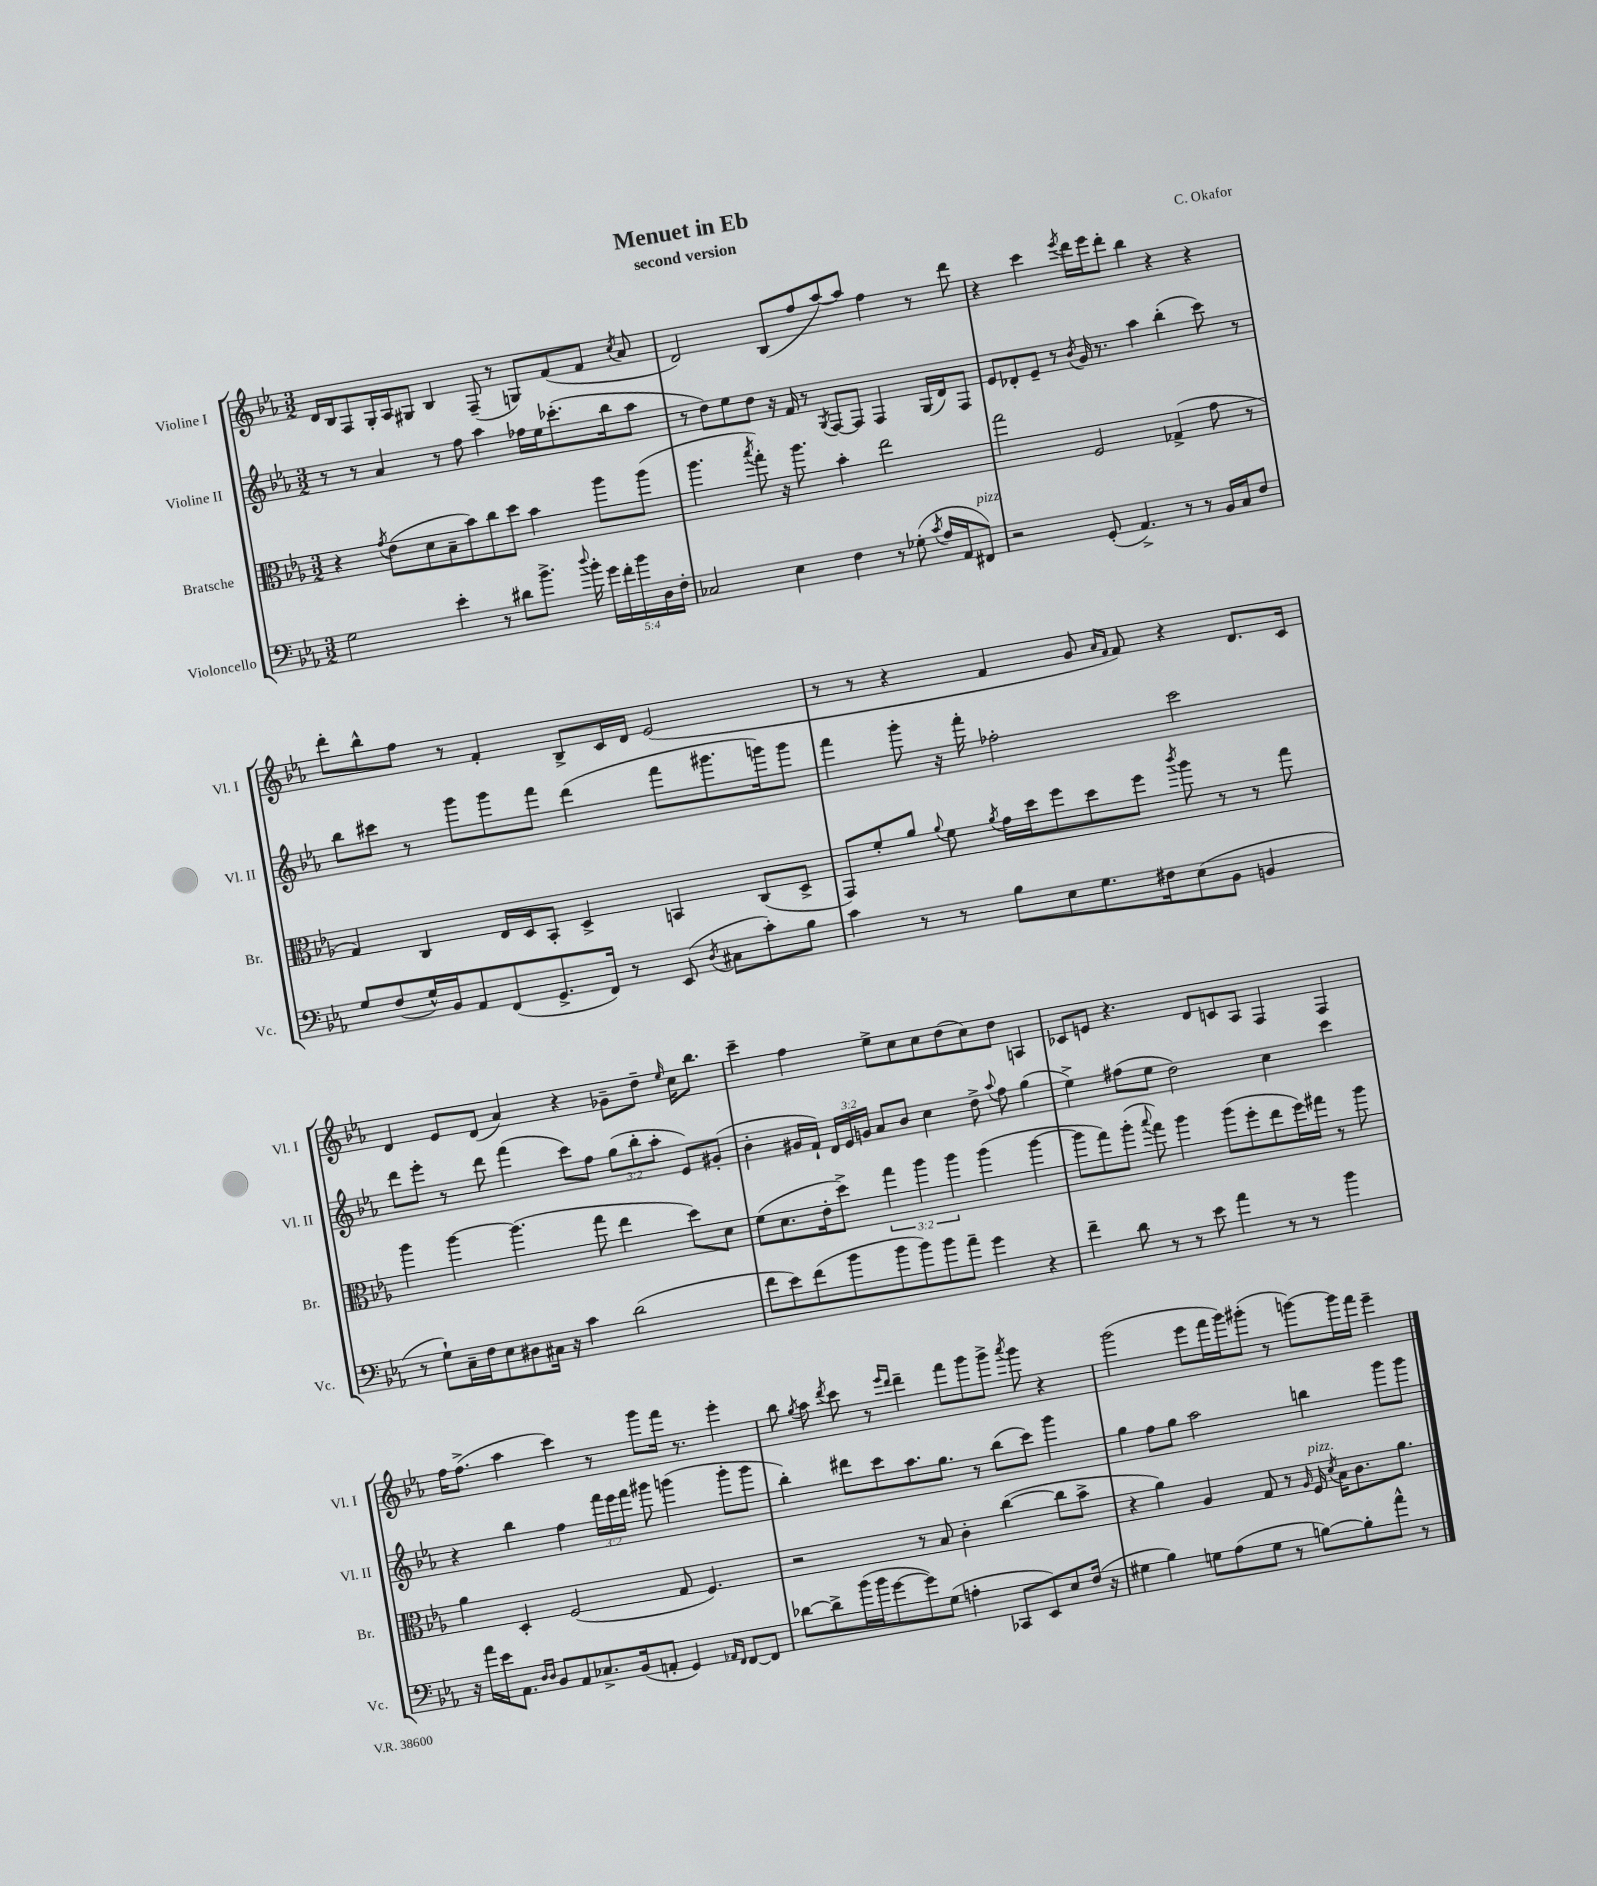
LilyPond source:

\header { title = "Menuet in Eb" composer = "C. Okafor" subtitle = "second version" }
<<
\new StaffGroup <<
\new Staff = "s0" \with { instrumentName = "Violine I" shortInstrumentName = "Vl. I" } {
    \clef treble \key ees \major \numericTimeSignature \time 3/2
    \autoBeamOff d'16[ bes16 f8 g16-. aes16 gis8] bes4 f8--( r8 g8[) f'8( f'8] \acciaccatura { c''8 } aes'8 |
    d'2) bes8[( f''8 aes''8~) aes''8] f''4 r8 d'''8 |
    r4 c'''4 \acciaccatura { ees'''8 } d'''16[ ees'''16 d'''8]-. bes''4 r4 r4 |
    d'''8[-. bes''8-^ f''8] r8 f'4-. bes8[-> c'16 d'16] ees'2( |
    r8 r8 r4 f'4 g'8 \grace { aes'16[ f'16] } f'8) r4 d'8.[ c'16] |
    d'4 ees'8[ d'8]( aes'4) r4 ges'8[-- d''8]-- \grace { ees''16 } c''16[ bes''8.] |
    c'''4-- f''4 ees''8[-> c''8 c''8 d''8( c''8) d''8] a4 |
    ces'8[ e'8] r4. d'8[ c'8 aes8] f4 f4 |
    f''16[ f''8.]->( aes''4 c'''4) r8 g'''8[ f'''16] r8. ees'''4-. |
    bes''8 \acciaccatura { g''8 } aes''8 \acciaccatura { d'''8 } c'''8 r8 \grace { ees'''16[ d'''16] } d'''4-- f'''8[ g'''8 g'''8]-> \acciaccatura { aes'''8 } g'''8 r4 |
    g'''2( ees'''8[ f'''16 g'''16) gis'''8]-.( r8 g'''8[~) g'''16 f'''16] ees'''4-- \bar "|." |
}
\new Staff = "s1" \with { instrumentName = "Violine II" shortInstrumentName = "Vl. II" } {
    \clef treble \key ees \major \numericTimeSignature \time 3/2 \override Staff.TupletNumber.text = #tuplet-number::calc-fraction-text
    \autoBeamOff r8 r8 aes'4 r8 f''8 aes''4 fes''16[ ees''16 ces'''8.-.( bes''16 aes''8] |
    r8 d''8[) ees''8 d''8] r16 f'16 r8 \acciaccatura { g8 } f8[~ f8] f4 g16[( d'16) f8] |
    ees'8[ des'8-. ees'8]-- r8 \acciaccatura { bes'8 } g'16 r8. aes''4 bes''4-.( c'''8) r8 |
    bes''8[ cis'''8] r8 g'''8[ g'''8 f'''8] d'''4( f'''8[ gis'''8. g'''16) g'''8] |
    f'''4 g'''8-. r16 f'''16-. fes''2-. c'''2 |
    d'''8[ ees'''8]-. r8 d'''8 f'''4( c'''8[) f''8] \tuplet 3/2 { g''8[( bes''8-. aes''8]-. } ees'8[) gis'8]-.( |
    bes'4-. gis'16[ f'16]-!) \tuplet 3/2 { d'16[ ees'16 g'16] } aes'8[ bes'8] c''4 d''8-> \appoggiatura { aes''8 } f''8 g''4( |
    ees''4->) fis''8[( ees''8] d''2) c''4 c'''4 |
    r4 bes''4 f''4 \tuplet 3/2 { f'''16[ ees'''16 f'''16] } gis'''8 g'''4( g'''8[-. g'''8] |
    bes''4-.) dis'''8[ c'''8 aes''8. g''8.] r8 bes''8[( c'''8]) g'''4 |
    g''4 f''8[ g''8] aes''2 b''4 g'''8[ g'''8] \bar "|." |
}
\new Staff = "s2" \with { instrumentName = "Bratsche" shortInstrumentName = "Br." } {
    \clef alto \key ees \major \numericTimeSignature \time 3/2 \override Staff.TupletNumber.text = #tuplet-number::calc-fraction-text
    \autoBeamOff r4 \acciaccatura { g'8 } ees'8[( d'8 bes8-- bes'8) c''8 d''8] bes'4 aes''8[ aes''8]( |
    aes''4. \acciaccatura { bes''8 } g''8-.) r16 aes''8. bes'4-. ees''2 |
    g''2 f2 ges4->( g'8 r8 |
    g4) c4 ees16[ d16 bes,8]-. d4-> b,4 c8[( d8]-> |
    g,8[) f'8-. aes'8] \appoggiatura { aes'8 } f'8 \acciaccatura { aes'8 } g'16[ d''16 f''8 d''8 f''8] \acciaccatura { c'''8 } aes''8 r8 r8 g''8 |
    aes''4 aes''4~ aes''4.( g''8 ees''4 d''8[) d'8] |
    f'8[( d'8. ees'16-. d''8]->) \tuplet 3/2 { g''4 aes''4 aes''4 } aes''4( aes''4~ |
    aes''8[ g''8) aes''8]-.( \appoggiatura { bes''8 } g''8) aes''4 aes''8[( f''8-. ees''8 f''16) gis''16] r8 aes''8 |
    aes'4 d4-. f2( g8 f4.) |
    r2 r8 bes8 c'4-. c''4~( c''8[ bes'8]-> |
    r4 aes'4) aes4 g8 r8 \grace { aes16 } f16^\markup { \italic "pizz." } \acciaccatura { d'8 } bes16[ c'8. aes'8.] \bar "|." |
}
\new Staff = "s3" \with { instrumentName = "Violoncello" shortInstrumentName = "Vc." } {
    \clef bass \key ees \major \numericTimeSignature \time 3/2 \override Staff.TupletNumber.text = #tuplet-number::calc-fraction-text
    \autoBeamOff g2 ees'4-. r8 dis'8[ bes'8.]-> \appoggiatura { d''8 } bes'16-. \tuplet 5/4 { g'16[ f'16-. bes'16 d16 f16]-. } |
    ces2 ees4 f4 r8 ges8-.( \acciaccatura { c'8 } aes16[ aes,16 fis,8]^\markup { \italic "pizz." }) |
    r2 g,8-.( aes,4.->) r8 r8 bes,16[ c16 f8] |
    g8[ f8( g16-^) bes,16 aes,8 f,8( g,8.-> f,16]) r8 ees,8( \acciaccatura { d8 } cis8[ c'8-.) bes8] |
    c'4 r8 r8 bes8[ ees8 g8. fis16 ees8( bes,8] b,4 |
    r8 g8[-!) c16-- f16 ees8 dis8 cis16] r16 c'4 d'2( |
    f'8[ ees'8) f'8( bes'8 bes'8 bes'8) bes'8 aes'8]-- g'4 r4 |
    f'4-- d'8 r8 r8 ees'8 aes'4 r8 r8 bes'4 |
    r16 aes'16[ ees'16 aes,8.] \grace { d16[ d16] } bes,8[ aes,8 ces8.-> bes,16( a,8]-. g,4) \grace { aes,16[ f,16] } f,8[~ f,8] |
    des'8[~ des'8-> bes'16( bes'16 g'8~ g'8) g8]( a4-. ces,8[ ees,8) ees8 f16]( r16 |
    gis4 bes4) g8[ aes8( g8] r8 b8[~) b8-. aes'8]-^ r8 \bar "|." |
}
>>
>>
\layout { \context { \Score \remove "Bar_number_engraver" } }
